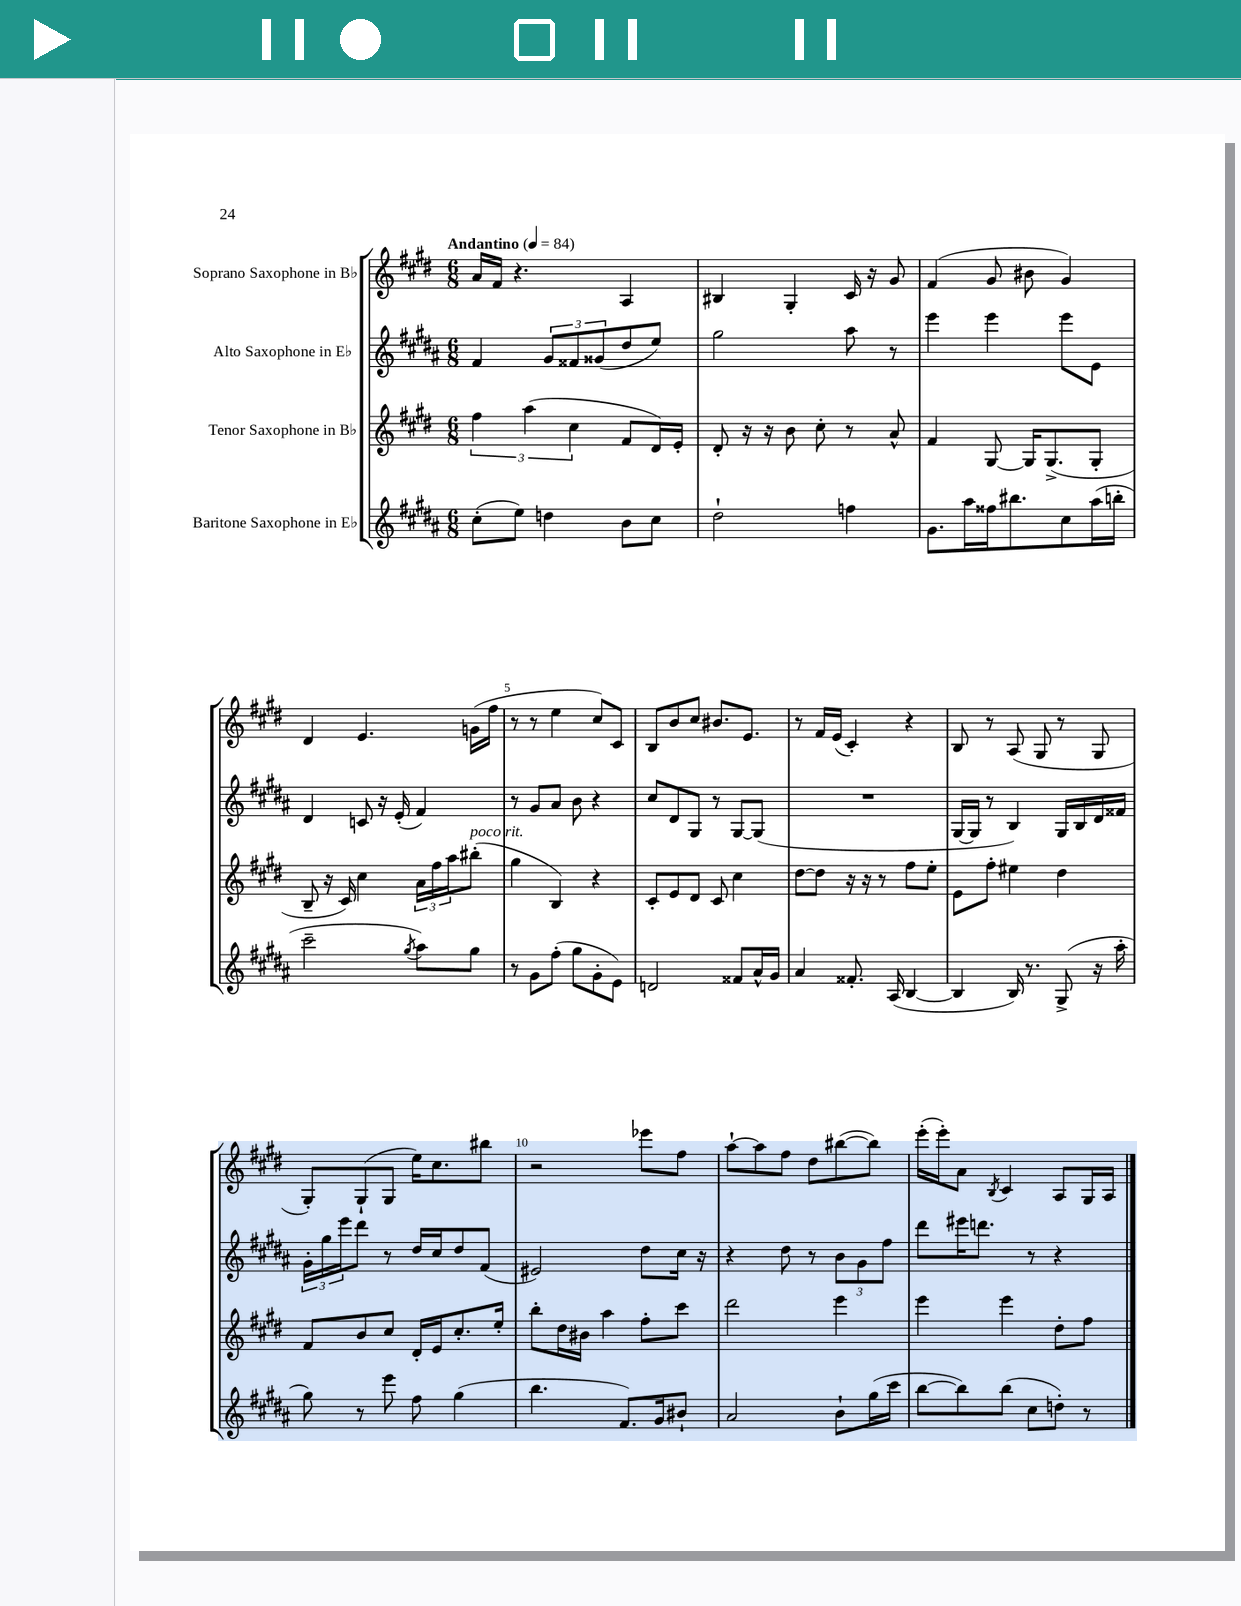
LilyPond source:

<<
\new StaffGroup <<
\new Staff = "s0" \with { instrumentName = "Soprano Saxophone in Bb" } {
    \clef treble \key e \major \numericTimeSignature \time 6/8 \tempo "Andantino" 4 = 84
    a'16 fis'16 r4. a4 |
    bis4 gis4-. cis'16 r16 gis'8 |
    fis'4( gis'8 bis'8 gis'4) |
    dis'4 e'4. g'16( fis''16 |
    r8 r8 e''4 cis''8) cis'8 |
    b8 b'8 cis''8 bis'8. e'8. |
    r8 fis'16 e'16( cis'4-.) r4 |
    b8 r8 a8( gis8 r8 gis8 |
    gis8-.) gis8-!( gis8 e''16) cis''8. bis''8 |
    r2 ees'''8 fis''8 |
    a''8~-! a''8 fis''8 dis''8 bis''8~( bis''8) |
    e'''16-.( e'''16-.) a'8 \acciaccatura { b8 } cis'4 a8 gis16 a16 \bar "|." |
}
\new Staff = "s1" \with { instrumentName = "Alto Saxophone in Eb" } {
    \clef treble \key b \major \numericTimeSignature \time 6/8
    fis'4 \tuplet 3/2 { gis'8 fisis'8 gisis'8( } dis''8 e''8) |
    gis''2 ais''8 r8 |
    e'''4 e'''4 e'''8 e'8 |
    dis'4 c'8 r16 e'16-.( fis'4) |
    r8 gis'8 ais'8 b'8 r4 |
    cis''8 dis'8 gis8 r8 gis8~ gis8( |
    R2. |
    gis16~ gis16 r8 b4) gis16 b16 dis'16 fisis'16 |
    \tuplet 3/2 { gis'16-. gis''16 e'''16 } dis'''8 r8 dis''16 cis''16 dis''8 fis'8( |
    eis'2) dis''8 cis''16 r16 |
    r4 dis''8 r8 \tuplet 3/2 { b'8 gis'8 fis''8 } |
    dis'''8 eis'''16 d'''8. r8 r4 \bar "|." |
}
\new Staff = "s2" \with { instrumentName = "Tenor Saxophone in Bb" } {
    \clef treble \key e \major \numericTimeSignature \time 6/8
    \tuplet 3/2 { fis''4 a''4( cis''4 } fis'8 dis'16) e'16-. |
    dis'8-. r16 r16 b'8 cis''8-. r8 a'8-^ |
    fis'4 gis8~ gis16 gis8.->( gis8-. |
    b8-- r16 cis'16) cis''4 \tuplet 3/2 { a'16 fis''16 a''16 } bis''8-.^\markup { \italic "poco rit." }( |
    gis''4 b4) r4 |
    cis'8-. e'8 dis'8 cis'8 cis''4 |
    dis''8~ dis''8 r16 r16 r8 fis''8 e''8-. |
    e'8 fis''8-. eis''4 dis''4 |
    fis'8 b'8 cis''8 dis'16-. e'16 cis''8.-. e''16-. |
    b''8-. dis''16 bis'16 a''4 fis''8-. cis'''8 |
    dis'''2 e'''4 |
    e'''4 e'''4 dis''8-. fis''8 \bar "|." |
}
\new Staff = "s3" \with { instrumentName = "Baritone Saxophone in Eb" } {
    \clef treble \key b \major \numericTimeSignature \time 6/8
    cis''8-.( e''8) d''4 b'8 cis''8 |
    dis''2-! f''4 |
    gis'8. ais''16 fisis''16 bis''8. cis''8 ais''16( b''16-. |
    cis'''2-- \acciaccatura { gis''8 } ais''8) gis''8 |
    r8 gis'8 fis''8-.( gis''8 gis'8-. e'8) |
    d'2 fisis'8 ais'16-^ gis'16 |
    ais'4 fisis'8.-. ais16( b4~ |
    b4 b16) r8. gis8->( r16 ais''16-. |
    gis''8) r8 e'''8 fis''8 gis''4( |
    b''4. fis'8.) gis'16 bis'8-! |
    ais'2 b'8-! gis''16( cis'''16 |
    b''8~ b''8) b''8( cis''8 d''8-.) r8 \bar "|." |
}
>>
>>
\layout { \context { \Score \override BarNumber.break-visibility = ##(#f #t #t) barNumberVisibility = #(every-nth-bar-number-visible 5) } }
